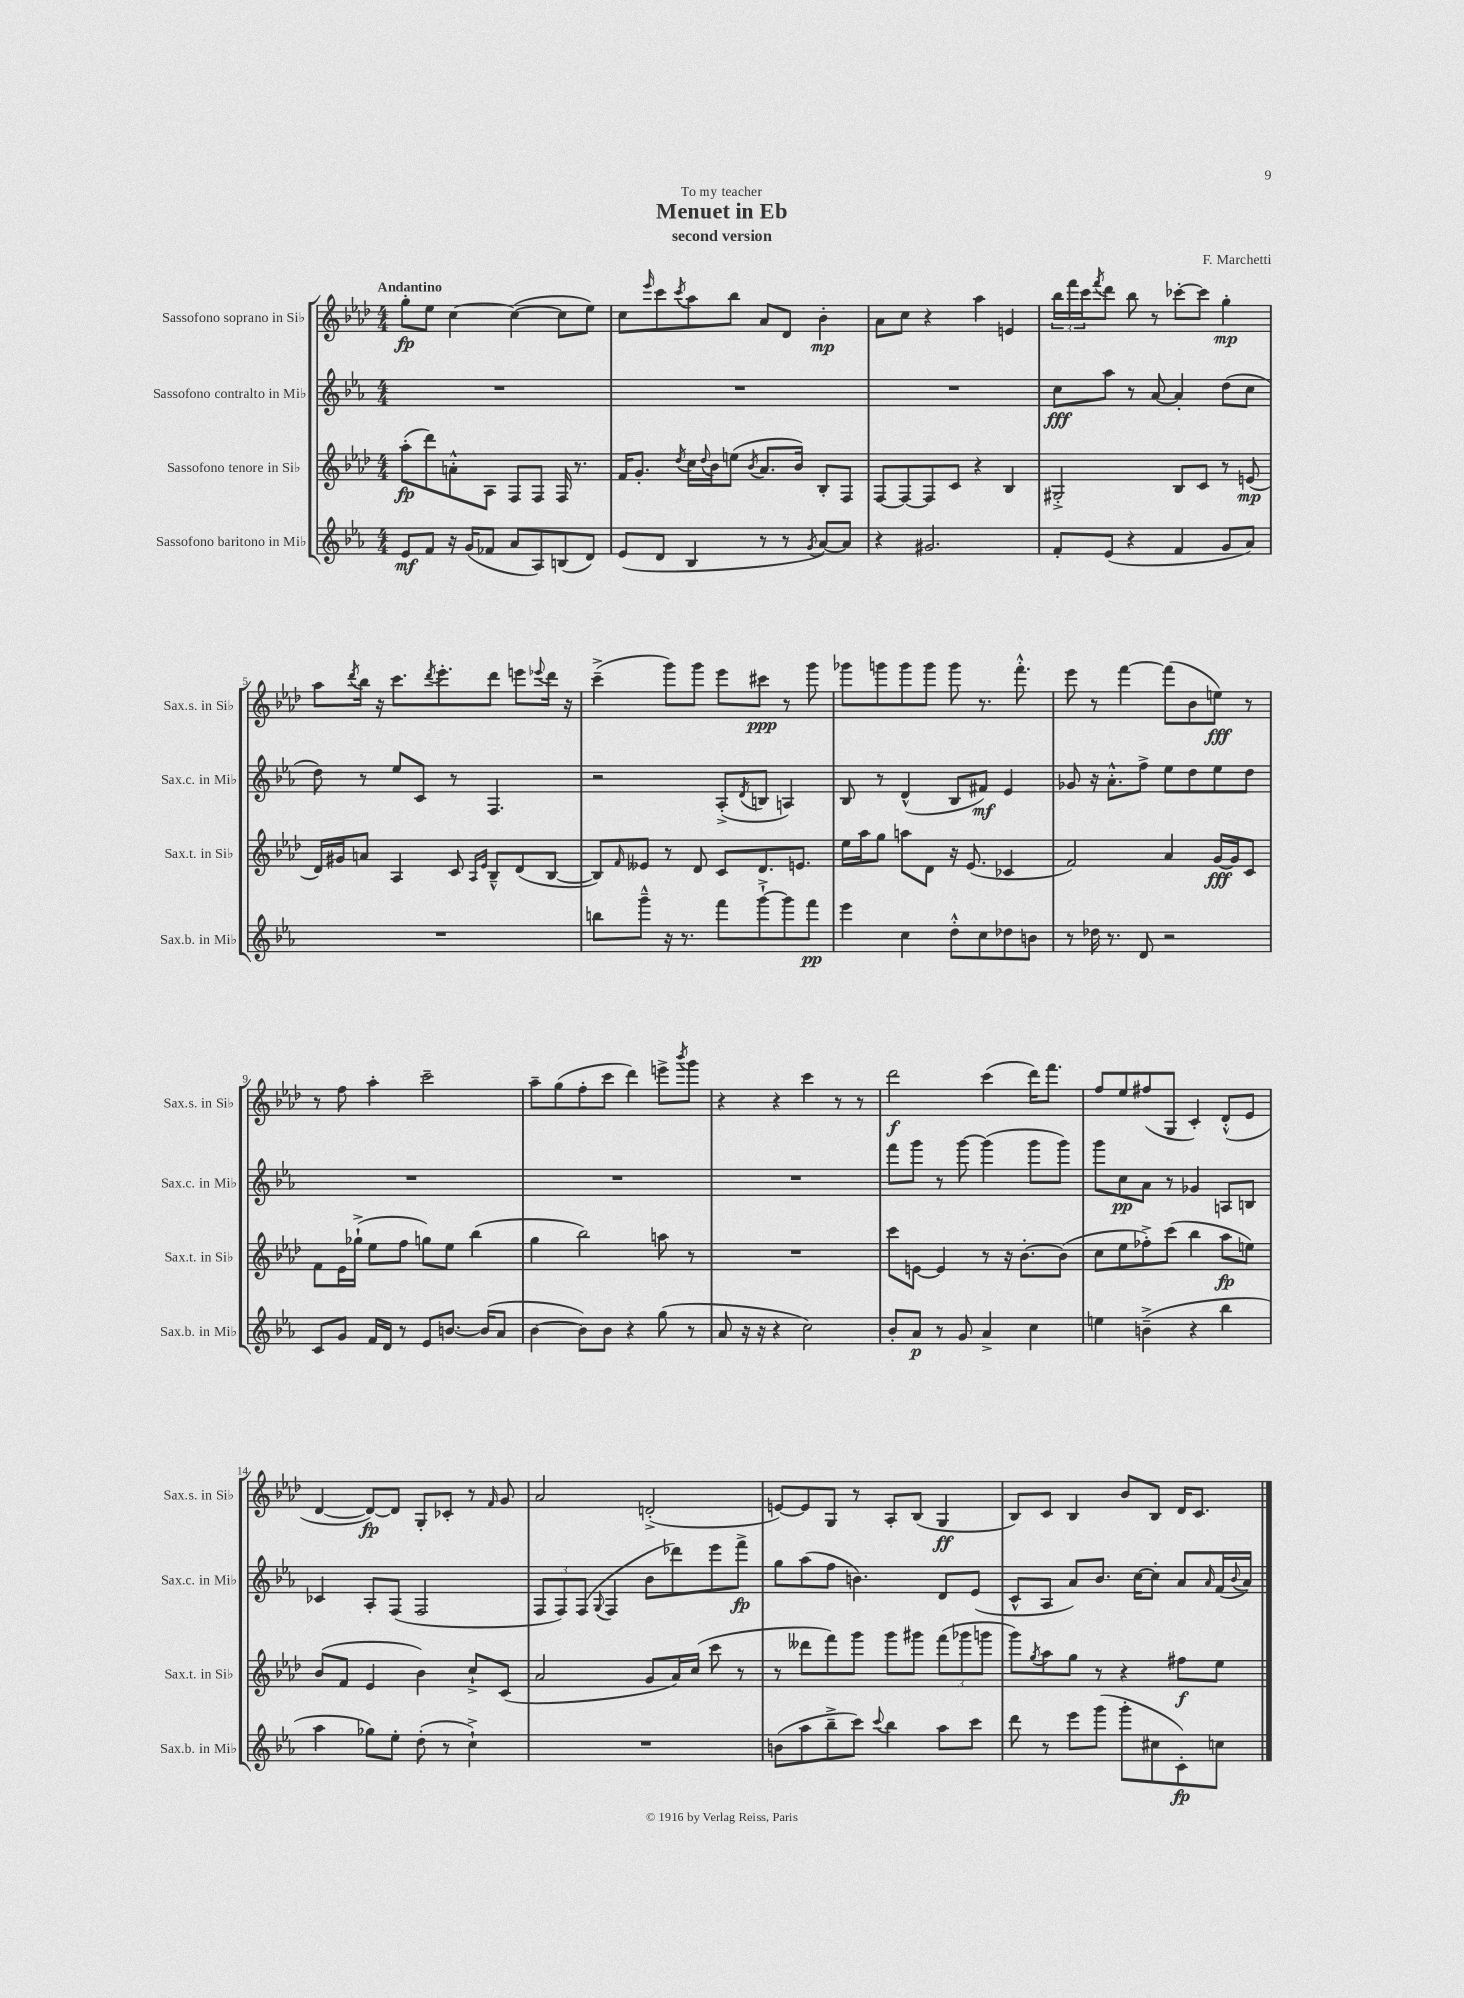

**kern	**kern	**kern	**kern
*staff4	*staff3	*staff2	*staff1
*clefG2	*clefG2	*clefG2	*clefG2
*k[b-e-a-]	*k[b-e-a-d-]	*k[b-e-a-]	*k[b-e-a-d-]
*M4/4	*M4/4	*M4/4	*M4/4
8e-	(8aa-'	1r	8gg'
8f	8ddd-)	.	8ee-
16r	8a'^^	.	[4cc
(16g	.	.	.
8f-	8A-	.	.
8a-	8F	.	(4cc_
8A-)	8F	.	.
(8B	16F	.	8cc]
.	8.r	.	.
8d)	.	.	8ee-)
=	=	=	=
(8e-	16f	1r	8cc
.	8.g'	.	.
.	.	.	16qqeee-
8d	.	.	8ccc
.	8qdd-	.	8qccc
4B-	16cc	.	8aa-
.	8qqdd-	.	.
.	16b-	.	.
.	(8ee	.	8bb-
.	8qb-	.	.
8r	8.a-	.	8a-
8r	.	.	8d-
.	16b-)	.	.
8qg	.	.	.
[8a-)	8B-'	.	4b-'
8a-]	8F	.	.
=	=	=	=
4r	[8F	1r	8a-
.	8F_	.	8cc
2.g#	8F]	.	4r
.	8c	.	.
.	4r	.	4aa-
.	4B-	.	4e
=	=	=	=
8f'	2G#'^	8cc	24bb-
.	.	.	24fff
.	.	.	24ccc
.	.	.	8qfff
(8e-	.	8aa-	8ddd-
4r	.	8r	8bb-
.	.	[8a-	8r
4f	8B-	4a-']	[8ccc-'
.	8c	.	8ccc-]
8g	8r	(8dd	4gg'
8a-)	(8e	8cc	.
=	=	=	=
1r	16d-)	8dd)	8aa-
.	16g#	.	.
.	.	.	8qddd-
.	8a	8r	16bb-
.	.	.	16r
.	4A-	8ee-	8.ccc
.	.	8c	.
.	.	.	8qddd-
.	.	.	8.eee-'
.	8c	8r	.
.	16qqA-	.	.
.	16qqe-	.	.
.	8B-~^^	4.F	8ddd-
.	(8d-	.	8eee
.	.	.	8qqeee-
.	[8B-	.	16ddd-
.	.	.	16r
=	=	=	=
8bb	8B-])	2r	(4ccc~^
.	16qqf	.	.
8ggg~^^	8e--	.	.
16r	8r	.	8ggg)
8.r	.	.	.
.	8d-	.	8ggg
8fff	8c	(8A-'^	8eee-
.	.	8qd	.
[8ggg`^	8.d-	8B	8ccc#
8ggg]	.	4A)	8r
.	8.e	.	.
8fff	.	.	8ggg
=	=	=	=
4eee-	16ee-	8B-	8ggg-
.	16aa-	.	.
.	8gg	8r	8ggg
4cc	8aa	(4d^^	8ggg
.	8d-	.	8ggg
8dd'^^	16r	8B-	8ggg
.	(8.e-	.	.
8cc	.	8f#)	8.r
8dd-	4c-	4e-	.
.	.	.	8.fff'^^
8b	.	.	.
=	=	=	=
8r	2f)	8g-	8eee-
16dd-	.	16r	8r
8.r	.	8.a-'^^	.
.	.	.	[4fff
8d	.	8ff^	.
2r	4a-	8ee-	(8fff]
.	.	8dd	8b-
.	[16g	8ee-	8ee)
.	16g]	.	.
.	8c	8dd	8r
=	=	=	=
8c	8f	1r	8r
8g	16e-	.	8ff
.	(16gg-`^	.	.
16f	8ee-	.	4aa-'
16d	.	.	.
8r	8ff	.	.
8e-	8gg)	.	2ccc~
[8.b	8ee-	.	.
.	(4bb-	.	.
(16b]	.	.	.
8a-	.	.	.
=	=	=	=
[4b-	4gg	1r	8aa-~
.	.	.	(8gg
8b-])	2bb-)	.	8ff'
8b-	.	.	8ccc
4r	.	.	4ddd-)
(8gg	8aa	.	8eee^
.	.	.	8qbbb-
8r	8r	.	8ggg
=	=	=	=
8a-	1r	1r	4r
16r	.	.	.
16r	.	.	.
4r	.	.	4r
2cc)	.	.	4ccc
.	.	.	8r
.	.	.	8r
=	=	=	=
8b-'	8ccc	8fff	2ddd-
8a-	[8e	8ggg	.
8r	4e]	8r	.
8g	.	[8ggg	.
4a-^	8r	(4ggg]	(4ccc
.	16r	.	.
.	[8.b-'	.	.
4cc	.	8ggg	16ddd-)
.	.	.	8.fff
.	(8b-]	8ggg)	.
=	=	=	=
4ee	8cc	8ggg	8ff
.	8ee-	8cc	8ee-
(4b~^	8ff-'^)	8a-	(8ff#
.	(8ccc	8r	8G
4r	4bb-	4g-	4c')
4bb-	8aa-	8A	(8d-'^^
.	8ee)	8B	8e-
=	=	=	=
4aa-	(8b-	4c-	[4d-
.	8f	.	.
8gg-)	4e-	8A-'	8d-_)
8ee-'	.	(8F	8d-]
(8dd'	4b-)	2F	8G'
8r	.	.	8c-'
4cc`^)	8cc`^	.	8r
.	.	.	16qqf
.	(8c	.	8g
=	=	=	=
1r	2a-	12F	2a-
.	.	12F)	.
.	.	(12F	.
.	.	8qqG	.
.	.	4F	.
.	8g	8b-	(2d'^
.	16a-)	8ddd-)	.
.	(16cc	.	.
.	8ccc	8eee-	.
.	8r	8fff^	.
=	=	=	=
(8b	8r	8gg	[8e)
8aa-	8ddd--	(8aa-	8e]
8bb-~^	8fff)	8ff	8G
8ccc)	8ggg	4.b)	8r
8qqccc	.	.	.
4bb-	8ggg	.	8A-'
.	8ggg#	.	(8B-
8aa-	(12fff	8d	4G
.	12ggg-	.	.
8ccc	.	(8e-	.
.	12ggg	.	.
=	=	=	=
8ddd	8ggg)	8c^^	8B-)
.	8qgg	.	.
8r	8aa-	8A-	8c
8eee-	8gg	8a-)	4B-
(8ggg	8r	8.b-	.
8ggg'	4r	.	8b-
.	.	[16cc	.
8cc#	.	8cc']	8B-
8c')	8ff#	8a-	16d-
.	.	.	8.c
.	.	16qqa-	.
8cc	8ee-	(16f	.
.	.	8qqb-	.
.	.	16a-)	.
==	==	==	==
*-	*-	*-	*-
